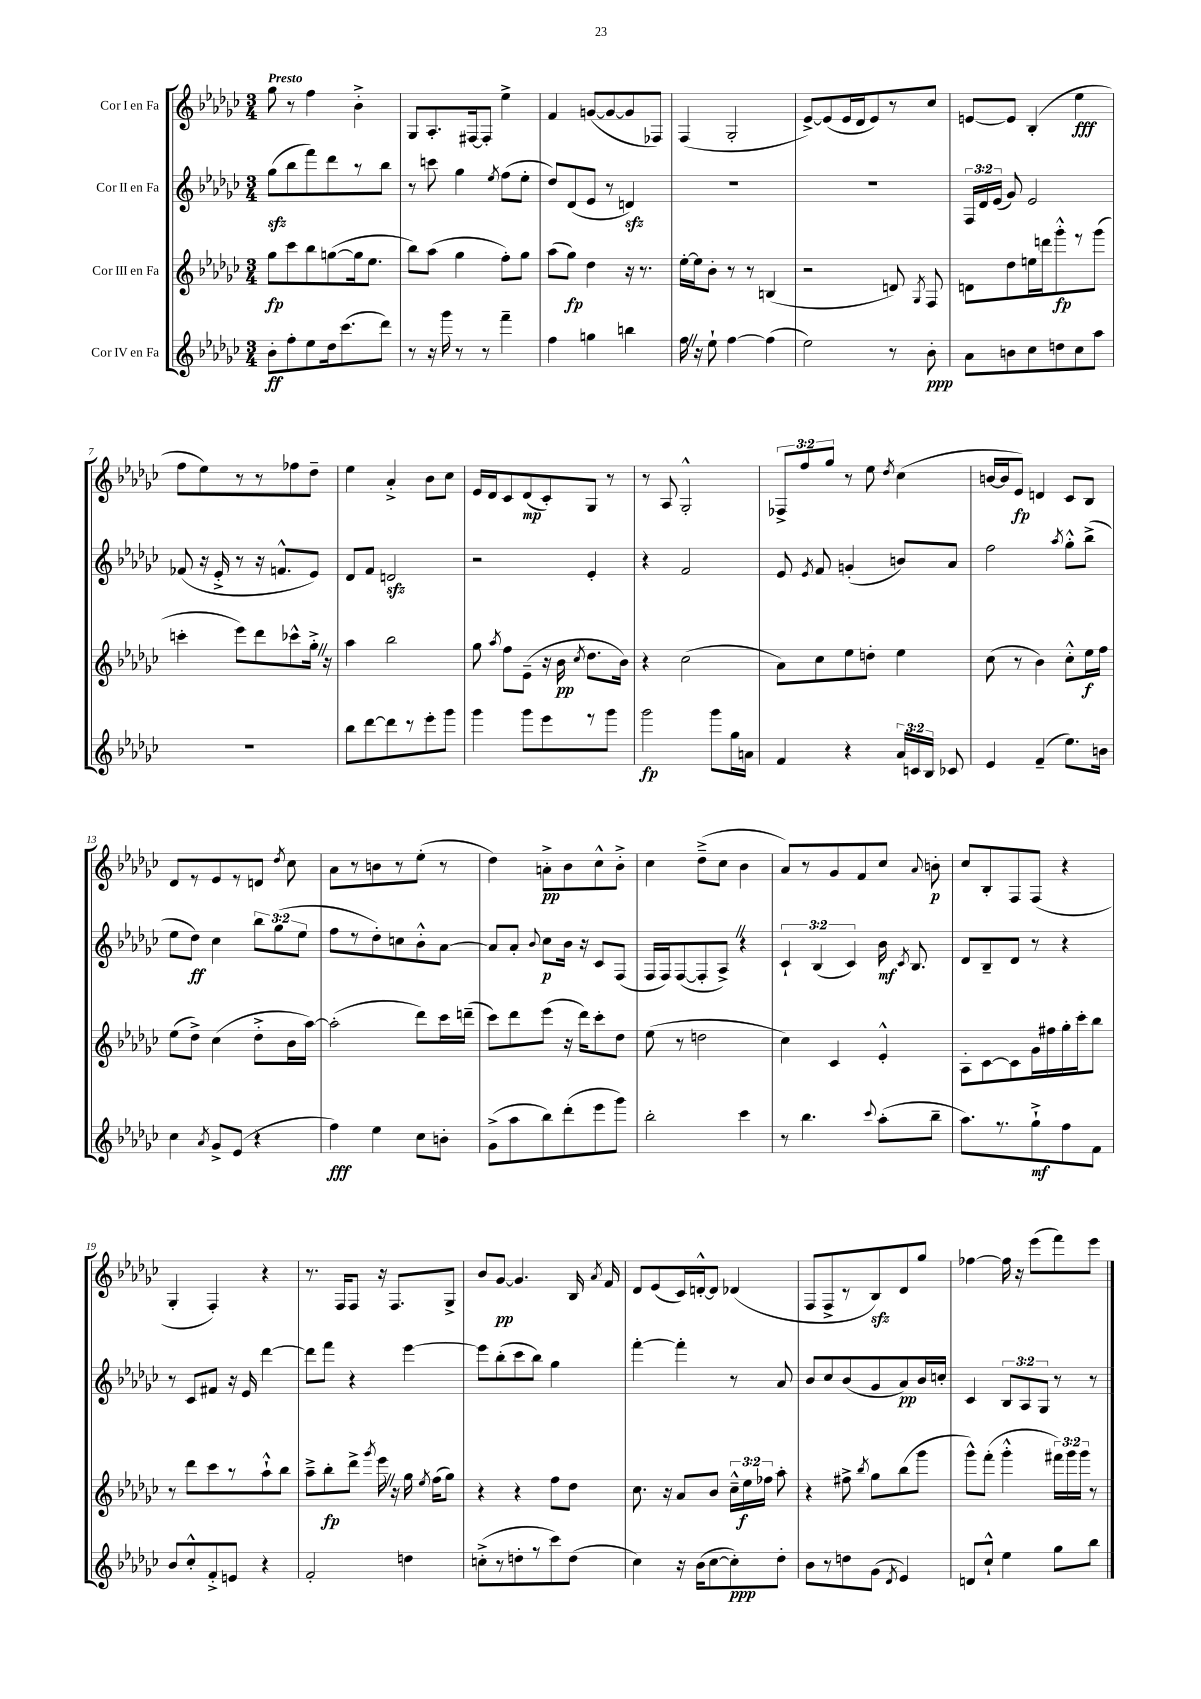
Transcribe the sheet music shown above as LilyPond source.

<<
\new StaffGroup <<
\new Staff = "s0" \with { instrumentName = "Cor I en Fa" } {
    \clef treble \key ges \major \numericTimeSignature \time 3/4 \override Staff.TupletNumber.text = #tuplet-number::calc-fraction-text \tempo "Presto"
    \autoBeamOff ges''8 r8 f''4 bes'4-.-> |
    ges8[ aes8.-. fis16~ fis8]-. ees''4-> |
    f'4 g'8[~( g'8~ g'8 fes8]) |
    f4( ges2-. |
    ees'8[~->) ees'8( ees'16 des'16 ees'8) r8 ces''8] |
    e'8[~ e'8] bes4-.( ees''4\fff |
    f''8[ ees''8) r8 r8 fes''8 des''8]-- |
    ees''4 aes'4-.-> bes'8[ ces''8] |
    ees'16[ des'16 ces'8 des'8\mp( ces'8-.) ges8] r8 |
    r8 aes8 ges2-.-^ |
    \tuplet 3/2 { fes8[-> f''8 ges''8] } r8 ees''8 \acciaccatura { des''8 } ces''4( |
    b'16[~ b'16 ees'8]\fp) d'4 ces'8[ bes8] |
    des'8[ r8 ees'8 r8 d'8] \acciaccatura { des''8 } ces''8 |
    aes'8[ r8 b'8 r8 ees''8]-.( r8 |
    des''4) a'8[-.->\pp bes'8 ces''8-^ bes'8]-.-> |
    ces''4 des''8[--->( ces''8] bes'4 |
    aes'8[) r8 ges'8 f'8 ces''8] \appoggiatura { aes'8 } b'8-.\p |
    ces''8[ bes8-. f8 f8]( r4 |
    ges4-. f4-.) r4 |
    r8. f16[ f8] r16 f8.[ ges8]-> |
    bes'8[ ges'8]~\pp ges'4. bes16 \acciaccatura { aes'8 } f'16 |
    des'8[ ees'8( ces'16) d'16~-.-^ d'8] des'4( |
    f8[ f8-> r8 bes8\sfz) des'8 ges''8] |
    fes''4~ fes''16 r16 ees'''8[( f'''8) ees'''8] \bar "|." |
}
\new Staff = "s1" \with { instrumentName = "Cor II en Fa" } {
    \clef treble \key ges \major \numericTimeSignature \time 3/4 \override Staff.TupletNumber.text = #tuplet-number::calc-fraction-text
    \autoBeamOff ges''8[\sfz( bes''8 f'''8) des'''8 r8 bes''8] |
    r8 c'''8 ges''4 \acciaccatura { ees''8 } f''8[( ees''8]-. |
    des''8[) des'8( ees'8] r8 d'4\sfz) |
    R2. |
    R2. |
    \tuplet 3/2 { f16[ des'16 ees'16]( } ges'8) ees'2 |
    fes'8( r16 ees'16-.-> r8 r16 f'8.[-^ ees'8]) |
    des'8[ f'8] d'2\sfz |
    r2 ees'4-. |
    r4 f'2 |
    ees'8 \acciaccatura { ees'8 } f'8 g'4-.( b'8[) aes'8] |
    f''2 \acciaccatura { aes''8 } ges''8[-.-^ bes''8]->( |
    ees''8[ des''8]\ff) ces''4 \tuplet 3/2 { bes''8[ ges''8( ees''8] } |
    f''8[ r8 des''8-.) c''8 bes'8-.-^ aes'8]~ |
    aes'8[ aes'8]-. \appoggiatura { bes'8 } ces''8[\p bes'16] r16 ces'8[ f8]( |
    f16[ f16) f8~( f8-. aes8]->) \once \override BreathingSign.text = \markup { \musicglyph "scripts.caesura.straight" } \breathe r4 |
    \tuplet 3/2 { ces'4-! bes4( ces'4) } bes'16\mf \acciaccatura { ces'8 } bes8. |
    des'8[ bes8-- des'8] r8 r4 |
    r8 ces'8[ fis'8] r16 ees'16 des'''4~ |
    des'''8[ f'''8] r4 ees'''4~ |
    ees'''8[ bes''8-.( ces'''8 bes''8]) ges''4 |
    f'''4~-. f'''4-. r8 aes'8 |
    bes'8[ ces''8 bes'8( ges'8 aes'8\pp) bes'16 c''16]-. |
    ces'4 \tuplet 3/2 { bes8[ aes8 ges8] } r8 r8 \bar "|." |
}
\new Staff = "s2" \with { instrumentName = "Cor III en Fa" } {
    \clef treble \key ges \major \numericTimeSignature \time 3/4 \override Staff.TupletNumber.text = #tuplet-number::calc-fraction-text
    \autoBeamOff ges''8[\fp ces'''8 bes''8 g''8~( g''16 ees''8.] |
    bes''8[) aes''8]( ges''4 f''8[-.) ges''8] |
    aes''8[( ges''8]\fp) des''4 r16 r8. |
    ees''16[~-. ees''16 bes'8]-. r8 r8 b4( |
    r2 d'8) \acciaccatura { ges8 } f8 |
    d'8[ des''8 e''16 d'''16 ges'''8-.-^\fp r8 ges'''8]( |
    c'''4-. ees'''8[) des'''8 ces'''8-^ ges''16]-.-> \once \override BreathingSign.text = \markup { \musicglyph "scripts.caesura.straight" } \breathe r16 |
    aes''4 bes''2 |
    ges''8 \acciaccatura { aes''8 } f''8[ ees'8]--( r16 bes'16\pp \acciaccatura { ces''8 } des''8.[ bes'16]) |
    r4 ces''2( |
    aes'8[) ces''8 ees''8 d''8]-. ees''4 |
    ces''8( r8 bes'4) ces''8[-.-^ ees''16\f f''16] |
    ees''8[( des''8]->) ces''4( des''8[-.-> bes'16 aes''16]~) |
    aes''2-.( des'''8[) ces'''16 d'''16]--( |
    ces'''8[) des'''8 ees'''8]( r16 des'''16[) ces'''8-. des''8] |
    ees''8( r8 d''2 |
    ces''4) ces'4 ees'4-.-^ |
    aes8[-. ces'8~ ces'8 ges'16 fis''16 ges''16-. ces'''16-. bes''8] |
    r8 des'''8[ ces'''8 r8 aes''8-!-^ bes''8] |
    aes''8[---> bes''8-.\fp des'''8]-> \acciaccatura { ges'''8 } ees'''16 \once \override BreathingSign.text = \markup { \musicglyph "scripts.caesura.straight" } \breathe r16 ges''16 \acciaccatura { ees''8 } f''16[( ges''8]) |
    r4 r4 f''8[ des''8] |
    ces''8. r16 aes'8[ bes'8] \tuplet 3/2 { ces''16[---^ ees''16\f fes''16] } aes''8-. |
    r4 fis''8-> \acciaccatura { bes''8 } ges''8[ bes''8( ges'''8] |
    ges'''8[-^) f'''8]-.( ges'''4-.-^ \tuplet 3/2 { fis'''16[) ges'''16 ges'''16] } r8 \bar "|." |
}
\new Staff = "s3" \with { instrumentName = "Cor IV en Fa" } {
    \clef treble \key ges \major \numericTimeSignature \time 3/4 \override Staff.TupletNumber.text = #tuplet-number::calc-fraction-text
    \autoBeamOff bes'8[-.\ff f''8-. ees''8 des''16 ces'''8.( des'''8]) |
    r8 r16 ges'''16 r8 r8 f'''4-- |
    f''4 g''4 b''4 |
    f''16 \once \override BreathingSign.text = \markup { \musicglyph "scripts.caesura.straight" } \breathe r16 ees''8-! f''4~ f''4( |
    ees''2) r8 bes'8-.\ppp |
    aes'8[ b'8 ces''8 d''8 ces''8 aes''8] |
    R2. |
    bes''8[ des'''8~ des'''8 r8 ees'''8-. ges'''8] |
    ges'''4 ges'''8[ ees'''8 r8 ges'''8] |
    ges'''2\fp ges'''8[ ges''16 a'16] |
    f'4 r4 \tuplet 3/2 { aes'16[ c'16 bes16] } ces'8 |
    ees'4 f'4--( ees''8.[) b'16] |
    ces''4 \acciaccatura { aes'8 } ges'8[-> ees'8]( r4 |
    f''4\fff) ees''4 ces''8[ b'8]-. |
    ges'8[->( aes''8 bes''8) des'''8-.( ees'''8 ges'''8]) |
    bes''2-. ces'''4 |
    r8 bes''4. \appoggiatura { ces'''8 } aes''8[-.( bes''8]-- |
    aes''8.[) r8. ges''8-!->\mf f''8 f'8] |
    bes'8[ ces''8-.-^ f'8-.-> e'8] r4 |
    f'2-. d''4 |
    c''8[-.->( r8 d''8-. r8 ces'''8) d''8]( |
    ces''4) r16 bes'16[( ces''8~ ces''8-.\ppp) des''8]-. |
    bes'8[ r8 d''8 ges'8]( \acciaccatura { des'8 } ees'4) |
    d'8[ ces''8]-!-^ ees''4 ges''8[ bes''8] \bar "|." |
}
>>
>>
